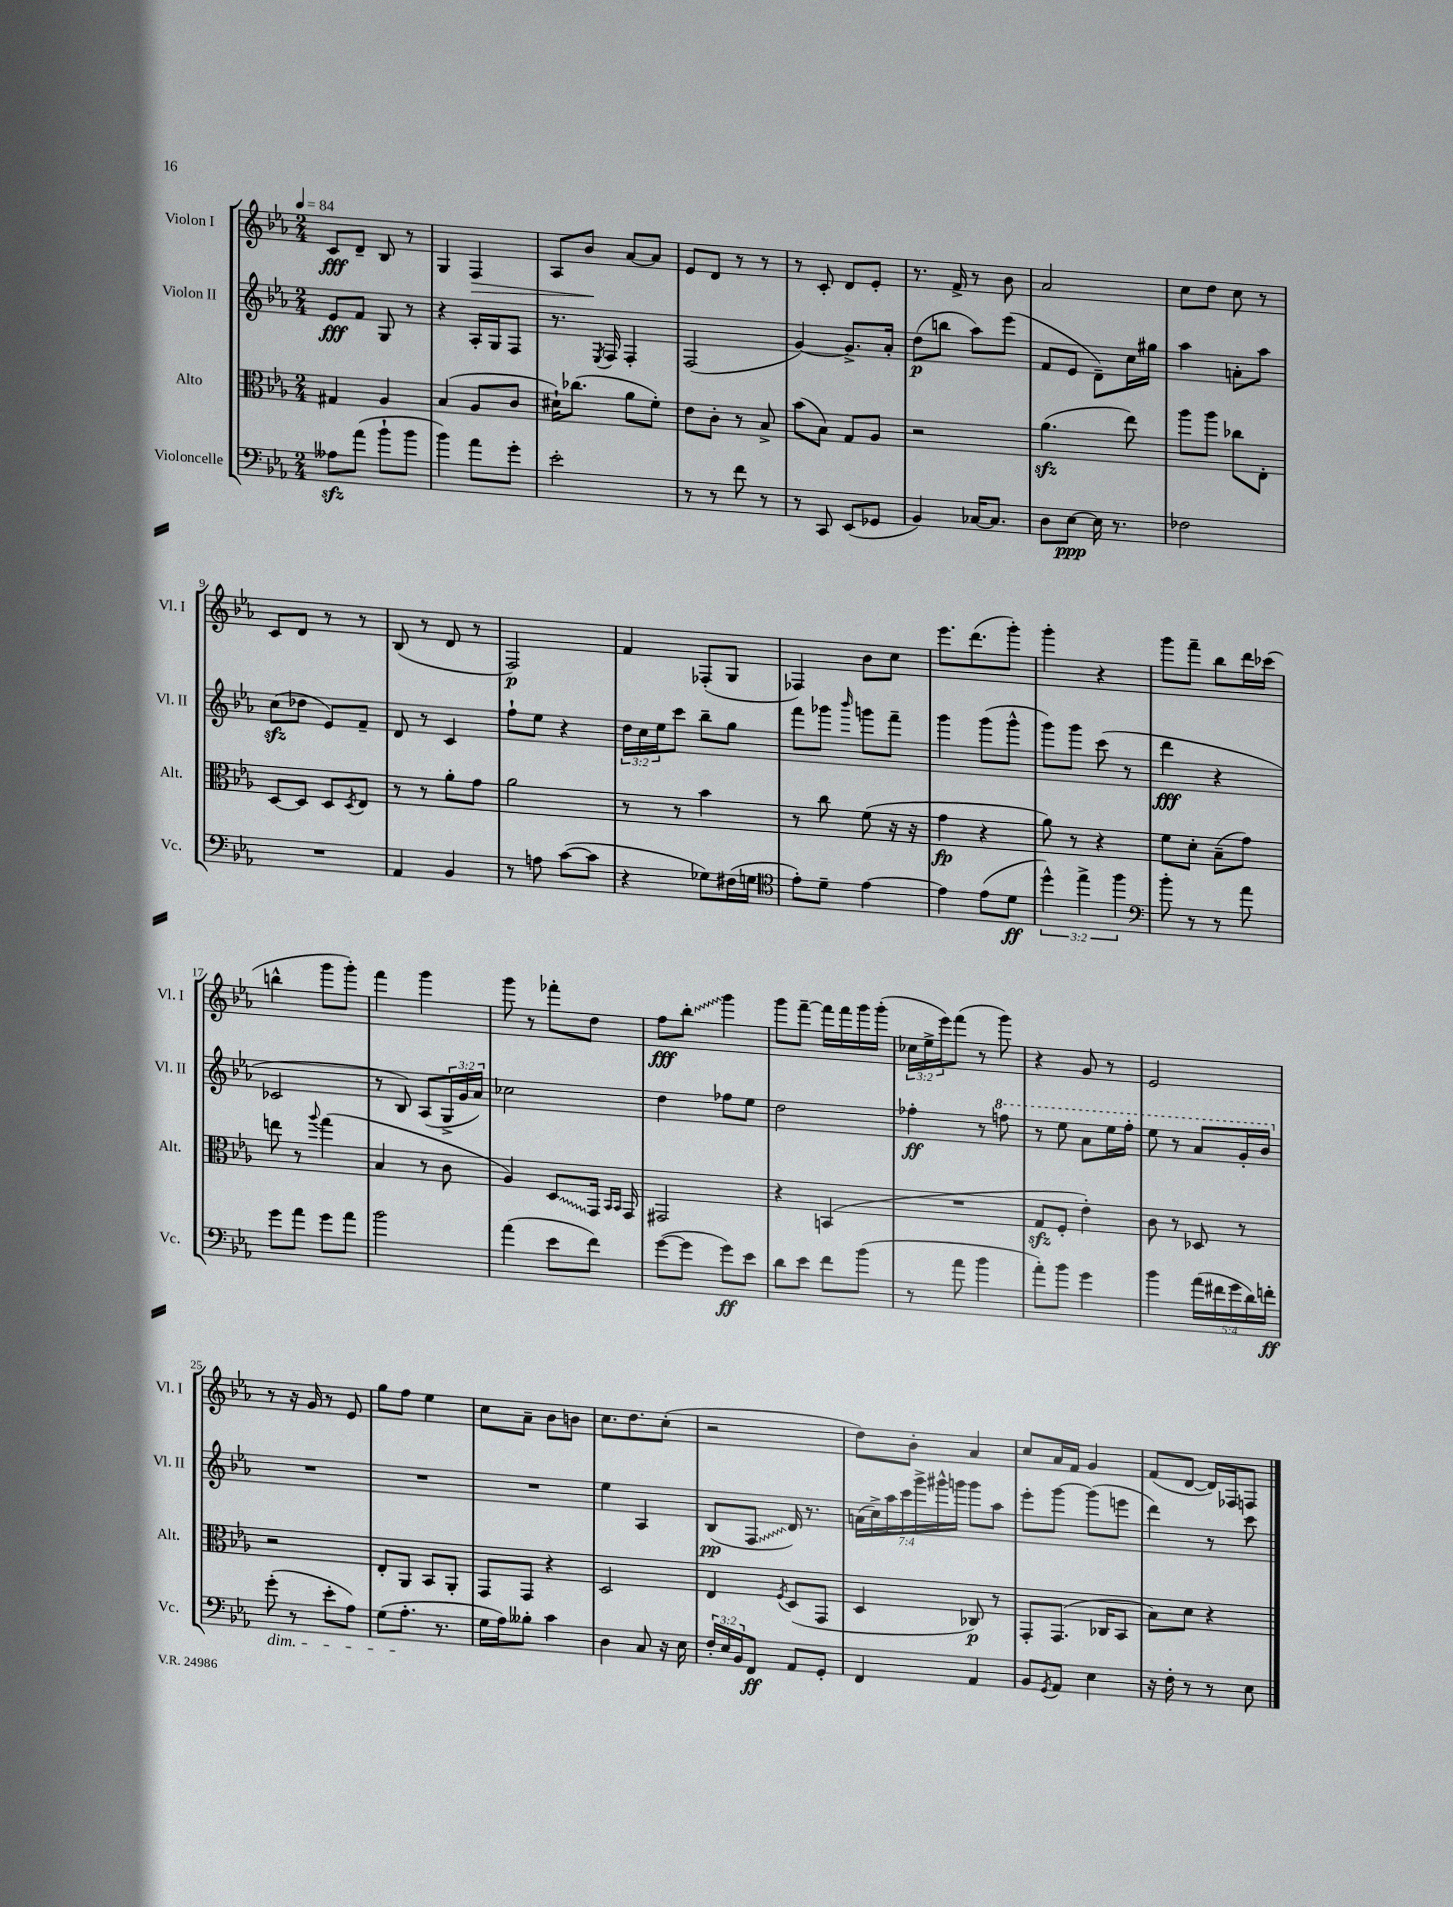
<<
\new StaffGroup <<
\new Staff = "s0" \with { instrumentName = "Violon I" shortInstrumentName = "Vl. I" } {
    \clef treble \key ees \major \numericTimeSignature \time 2/4 \override Staff.TupletNumber.text = #tuplet-number::calc-fraction-text \tempo 4 = 84
    c'8\fff d'8-- bes8 r8 |
    g4 f4\> |
    aes8 bes'8\! aes'8~ aes'8 |
    ees'8 d'8 r8 r8 |
    r8 c'8-. d'8 ees'8-. |
    r8. f'16-> r8 bes'8 |
    aes'2 |
    c''8 d''8 c''8 r8 |
    c'8 d'8 r8 r8 |
    bes8( r8 d'8 r8 |
    f2\p) |
    f'4 fes8-.( g8 |
    fes4) bes'8 c''8 |
    ees'''8. d'''8.( g'''8-.) |
    g'''4-. r4 |
    g'''8 f'''8-- bes''8 d'''16 ces'''16( |
    b''4-^ g'''8 g'''8-.) |
    f'''4 g'''4 |
    g'''8 r8 fes'''8-. d''8 |
    f''8\fff \once \override Glissando.style = #'zigzag bes''8-.\glissando g'''4 |
    g'''8 f'''8~-- f'''16 f'''16 g'''16 g'''16-.( |
    \tuplet 3/2 { ces''16 ees''16-> ees'''16) } f'''8( r8 g'''8) |
    r4 g'8 r8 |
    ees'2 |
    r8 r16 g'16 r8 ees'8 |
    g''8 f''8 ees''4 |
    c''8 aes'8-- bes'8 b'8 |
    c''8. d''8. c''8-.( |
    r2 |
    d''8) bes'8-. aes'4 |
    c''8 aes'16 f'16 g'4 |
    f'8( d'8~ d'16) fes16 f8 \bar "|." |
}
\new Staff = "s1" \with { instrumentName = "Violon II" shortInstrumentName = "Vl. II" } {
    \clef treble \key ees \major \numericTimeSignature \time 2/4 \override Staff.TupletNumber.text = #tuplet-number::calc-fraction-text
    ees'8\fff f'8 g8 r8 |
    r4 aes16-. g16 f8 |
    r8. \acciaccatura { ees8 } f16 f4-. |
    f2( |
    g'4~) g'8.-> aes'16-. |
    d''8\p( b''8 aes''8) ees'''8( |
    f'8 ees'8 d'8--) c''16 gis''16 |
    aes''4 a'8-. aes''8 |
    c''8\sfz( des''8 ees'8) f'8-- |
    d'8 r8 c'4 |
    f''8-! ees''8 r4 |
    \tuplet 3/2 { d''16 c''16 ees''16 } c'''8 bes''8-- g''8 |
    f'''8 ges'''8 \grace { bes'''16 } g'''8 f'''8-- |
    g'''4 g'''8( g'''8-^ |
    g'''8) g'''8 c'''8( r8 |
    d'''4\fff r4 |
    ces'2 |
    r8 bes8) aes8( \tuplet 3/2 { g16-> g'16 aes'16) } |
    ces''2 |
    d''4 fes''8 ees''8 |
    d''2 |
    fes''4-.\ff r8 \ottava #1 f'''!8 |
    r8 ees'''8 aes''8 ees'''16 f'''16-. |
    ees'''8 r8 aes''8 g''16-. bes''16 \ottava #0 |
    R2 |
    R2 |
    R2 |
    ees''4 aes4 |
    bes8\pp( \once \override Glissando.style = #'zigzag f8\glissando d'16) r8. |
    \tuplet 7/4 { a'16( c''16->) aes''16 c'''16 g'''16-> gis'''16-^ g'''16 } g'''8 aes''8 |
    ees'''8-. g'''8~ g'''8( e'''8 |
    d'''4) r8 c'''8 \bar "|." |
}
\new Staff = "s2" \with { instrumentName = "Alto" shortInstrumentName = "Alt." } {
    \clef alto \key ees \major \numericTimeSignature \time 2/4
    gis4 aes4 |
    bes4( aes8 c'8 |
    dis'16-!) ces''8.( aes'8 f'8-.) |
    ees'8 c'8-. r8 bes8-> |
    bes'8( bes8) g8 aes8 |
    r2 |
    aes'4.\sfz( ees''8) |
    aes''8 aes''8 ces''8 ees8-. |
    d8~ d8 d8 \acciaccatura { d8 } ees8 |
    r8 r8 aes'8-. g'8 |
    aes'2 |
    r8 r8 bes'4 |
    r8 c''8 f'8( r16 r16 |
    g'4\fp r4 |
    aes'8) r8 r4 |
    f'8 d'8-. bes8--( g'8) |
    e''8 r8 \appoggiatura { aes''8 } g''4( |
    bes4 r8 c'8 |
    aes4) \once \override Glissando.style = #'zigzag d8\glissando g,16 \grace { bes,16 bes,16 } g,16 |
    gis,2 |
    r4 b,4( |
    R2 |
    g8\sfz f8-. ees'4-.) |
    c'8 r8 des8 r8 |
    r2 |
    ees8-. aes,8 bes,8 aes,8-. |
    g,8 g,8 r4 |
    d2 |
    ees4 \acciaccatura { f8 } d8( g,8 |
    d4 ces8\p) r8 |
    g,8-. g,8.( ces16 bes,8 |
    bes8) d'8 r4 \bar "|." |
}
\new Staff = "s3" \with { instrumentName = "Violoncelle" shortInstrumentName = "Vc." } {
    \clef bass \key ees \major \numericTimeSignature \time 2/4 \override Staff.TupletNumber.text = #tuplet-number::calc-fraction-text
    aeses8\sfz aes'8( bes'8-! bes'8 |
    bes'4) aes'8 g'8-. |
    ees'2-. |
    r8 r8 f'8 r8 |
    r8 c,8 ees,8( ges,8 |
    bes,4) ces16~ ces8. |
    d8 ees8~\ppp ees16 r8. |
    fes2 |
    R2 |
    aes,4 bes,4 |
    r8 a8 c'8~( c'8 |
    r4 ges8) fis16( g16 |
    \clef tenor ees'8-.) d'8-- ees'4~ |
    ees'4 ees'8( d'8\ff |
    \tuplet 3/2 { d''4-^) ees''4-> f''4 } |
    \clef bass bes'8-. r8 r8 aes'8 |
    g'8 aes'8 g'8 aes'8 |
    bes'2 |
    aes'4( ees'8 f'8) |
    g'8~( g'8 g'8\ff) ees'8 |
    d'8 ees'8 f'8 bes'8( |
    r8 aes'8 bes'4 |
    aes'8-.) bes'8 g'4 |
    bes'4 \tuplet 5/4 { aes'16( fis'16 g'16 d'16) f'16-.\ff } |
    g'8-.\dim( r8 ees'8-. aes8) |
    g8( aes8.-.\! r8. |
    g16 aes16) beses8-. c'4 |
    d4 c8 r16 ees16 |
    \tuplet 3/2 { f16-. ees16 bes,16 } f,8\ff aes,8 g,8-. |
    f,4 aes,4 |
    bes,8 \acciaccatura { g,8 } aes,8 ees4 |
    r16 f16-. r8 r8 ees8 \bar "|." |
}
>>
>>
